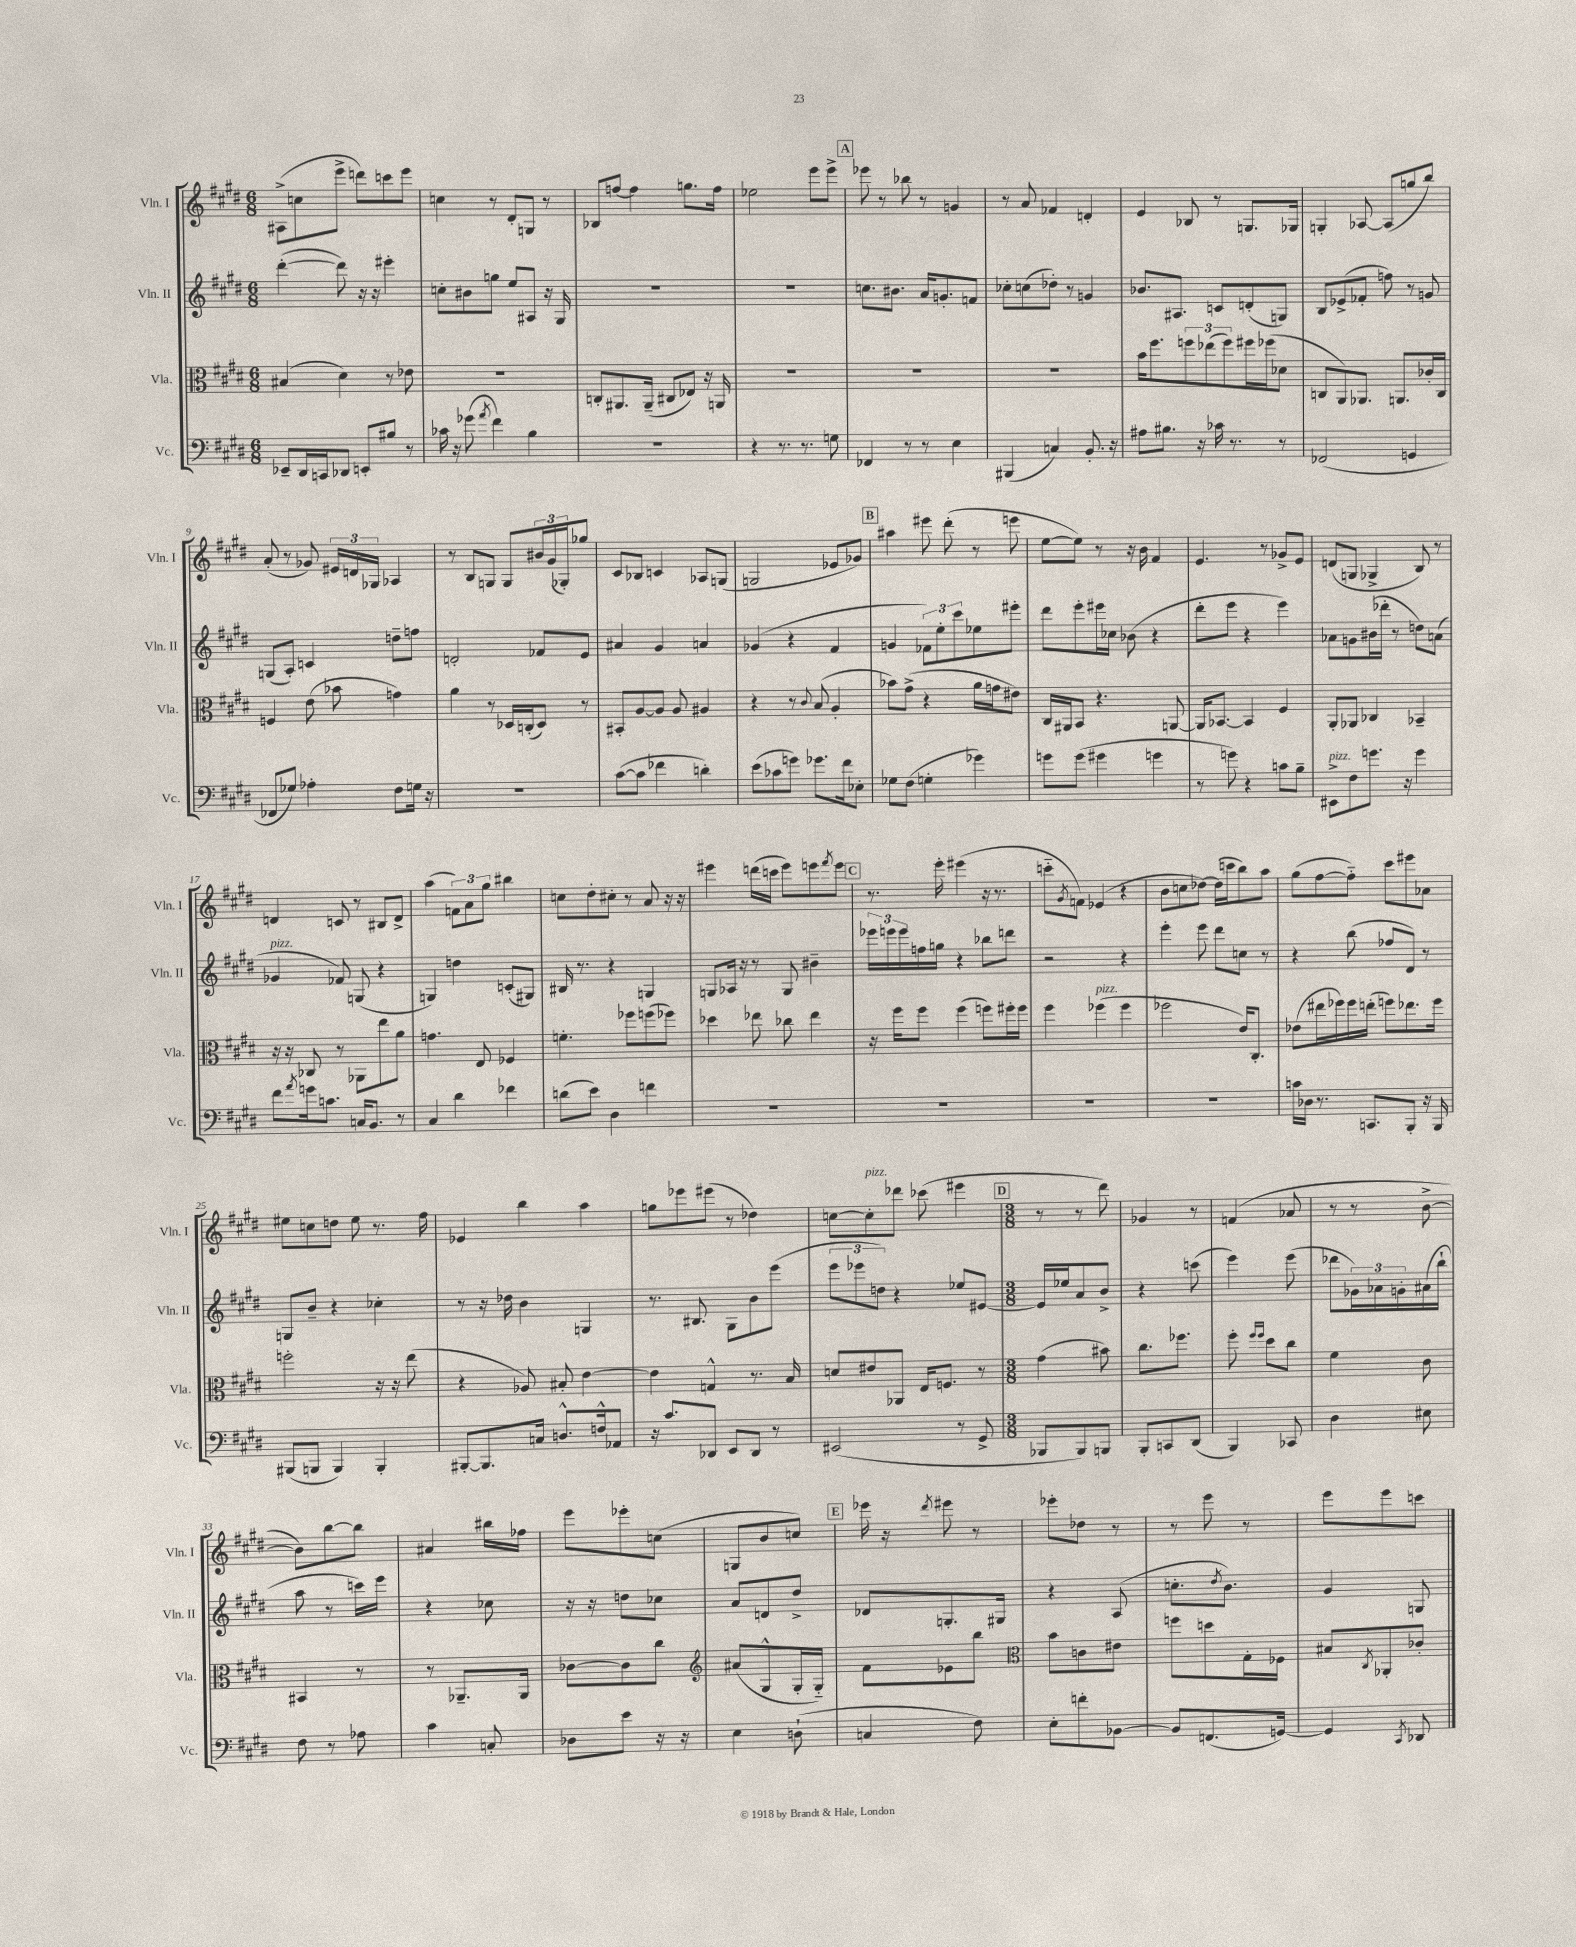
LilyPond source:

<<
\new StaffGroup <<
\new Staff = "s0" \with { instrumentName = "Vln. I" shortInstrumentName = "Vln. I" } {
    \clef treble \key e \major \numericTimeSignature \time 6/8
    ais8->( c''8 e'''8-> d'''8) c'''8 e'''8 |
    c''4 r8 dis'8-. g8 r8 |
    bes8 f''8~ f''4 g''8. f''16 |
    ees''2 e'''8 e'''8-> |
    \mark \markup { \box "A" } ees'''8 r8 bes''8 r8 g'4 |
    r8 a'8 fes'4 d'4-. |
    e'4 bes8 r8 g8. ges16 |
    g4-. aes8~ aes8( g''8 b''8) |
    a'8-.( r8 ges'8) \tuplet 3/2 { eis'16 d'16 ges16 } aes4 |
    r8 b8 g8 g8 \tuplet 3/2 { bis'16 gis'16( ges16-.) } ges''8 |
    cis'8 bes8 c'4 aes8 g8( |
    g2 ees'8 ges'8) |
    \mark \markup { \box "B" } ais''4 eis'''8 dis'''8-.( r8 e'''8 |
    e''8~ e''8) r8 r16 b'16 fis'4 |
    e'4. r8 ges'8-> e'8 |
    d'8( g8 ges4-> b8) r8 |
    d'4 c'8 r8 bis8 d'8-> |
    a''4( \tuplet 3/2 { f'8) a'8 gis''8 } bis''4 |
    c''8 dis''8-. cis''8-. r8 a'8 r16 r16 |
    eis'''4 d'''16( c'''16 eis'''8) e'''8 \acciaccatura { fis'''8 } e'''8 |
    \mark \markup { \box "C" } r8. e'''16-. eis'''4( r16 r8. |
    c'''8-_ \acciaccatura { gis'8 } f'8) ees'4( r4 |
    b'8 c''8 des''8~) des''16( c'''16 b''8) a''8 |
    gis''8( fis''8~ fis''8-_) cis'''8 eis'''8 aes'8 |
    eis''8 c''8 d''8 eis''8 r8. fis''16 |
    ees'4 b''4 a''4 |
    g''8 ees'''8 eis'''8( r8 des''4) |
    c''8~ c''8-.^\markup { \italic "pizz." } des'''8 ces'''8( eis'''4 |
    \mark \markup { \box "D" } \numericTimeSignature \time 3/8 r8 r8 dis'''8) |
    ges'4 r8 |
    f'4( aes'8 |
    r8 r8 b'8~-> |
    b'8) b''8~ b''8 |
    ais'4 bis''16 fes''16 |
    e'''8 ees'''8-. c''8( |
    g8 b'8 c''8) |
    \mark \markup { \box "E" } ees'''16 r16 \acciaccatura { dis'''8 } eis'''8 r8 |
    ees'''8-. des''8 r8 |
    r8 e'''8 r8 |
    e'''8 e'''8 c'''8 \bar "|." |
}
\new Staff = "s1" \with { instrumentName = "Vln. II" shortInstrumentName = "Vln. II" } {
    \clef treble \key e \major \numericTimeSignature \time 6/8
    dis'''4~-.( dis'''8) r16 r16 eis'''4-. |
    c''8-. bis'8 g''8 e''8 ais8 r16 gis16 |
    R2. |
    R2. |
    \mark \markup { \box "A" } c''8. bis'8. a'16 g'8.-. f'8 |
    ces''8-. c''8( des''8-.) r8 g'4 |
    bes'8. ais8. c'8 d'8-.( g8) |
    b8 ees'8->( fes'8-. f''8) r8 g'8 |
    g8( a8-.) c'4 d''8-- f''8 |
    d'2-. fes'8 e'8 |
    ais'4 gis'4 a'4 |
    ges'4( r4 fis'4 |
    \mark \markup { \box "B" } g'4 \tuplet 3/2 { fes'8) e''8-. cis'''8 } ees''8 eis'''8-. |
    dis'''8 e'''8-. eis'''16 ces''16 bes'8( r4 |
    dis'''8-. e'''8 r4 e'''4) |
    aes'8 g'8 bis'16( des'''16-. r8 d''8) a'8( |
    ges'4^\markup { \italic "pizz." } fes'8) g8( r4 |
    g4) d''4 c'8-.( gis8) |
    bis16 r8. r4 g4 |
    g8 aes16 r16 r8 g8 bis'4-- |
    \mark \markup { \box "C" } \tuplet 3/2 { ees'''16 e'''16 e'''16 } f''16 g''16 r4 bes''8 d'''8 |
    r2 r4 |
    e'''4-. e'''8 dis'''8 c''8 r8 |
    r4 b''8( fes''8 dis'8) r8 |
    g8 b'8-- r4 ces''4-. |
    r8 r16 des''16 b'4 g4 |
    r8. bis8. gis8 b'8 e'''8( |
    \tuplet 3/2 { e'''8 ees'''8 d''8) } r4 ees''8 eis'8~ |
    \mark \markup { \box "D" } \numericTimeSignature \time 3/8 eis'16 ees''16 a'8 b'8-> |
    r4 c'''8( |
    e'''4) e'''8( |
    des'''8 \tuplet 3/2 { ges'16) aes'16 g'16-. } ais'16( b''16-! |
    a''8 r8 c'''16) e'''16 |
    r4 ces''8 |
    r16 r16 d''8 ces''8 |
    a'8 d'8 dis''8-> |
    \mark \markup { \box "E" } des'8 g8.-. gis16 |
    r4 a8( |
    c''8.-. \acciaccatura { dis''8 } b'8.) |
    gis'4 g8 \bar "|." |
}
\new Staff = "s2" \with { instrumentName = "Vla." shortInstrumentName = "Vla." } {
    \clef alto \key e \major \numericTimeSignature \time 6/8
    bis4( dis'4) r8 ees'8 |
    R2. |
    c8-. ais,8. ais,16--( cis8 ees8) r16 a,16 |
    R2. |
    \mark \markup { \box "A" } R2. |
    R2. |
    b'16 fis''8. \tuplet 3/2 { f''8 ees''8( f''8) } fis''16 fes''16( des'8 |
    c8 a,8) aes,8. a,8. ces'16-. c16 |
    f4 e'8( bes'8 g'4) |
    a'4 r8 des16 c16-.( des8) r8 |
    bis,8-. a8~ a8 a8 ais4 |
    r4 r8 \appoggiatura { cis'8 } b8( a4-. |
    \mark \markup { \box "B" } bes'8) gis'8->( r4 a'16 g'16 eis'8) |
    cis16 ais,16 b,8 r4. a,8~ |
    a,16 bes,8.~ bes,4 fis4 |
    a,8-. aes,8 ces4 bes,4-- |
    r16 r16 ces8 r8 aes,8 e''8 a'8 |
    g'4. e8 fes4 |
    f'4.-. fes''8 f''8( fes''8) |
    des''4 ees''8 ces''8 ees''4 |
    \mark \markup { \box "C" } r16 fis''16 fis''8 fis''4( f''8) fis''16-. fis''16 |
    fis''4 fes''4^\markup { \italic "pizz." }( fes''4 |
    fes''2 e'16) cis8.-. |
    ees'8( eis''16 fes''16) fes''16 e''16-.( f''8) ees''8. f''16 |
    f''2-. r16 r16 e''8( |
    r4 aes8) bis8-. e'4~ |
    e'4 g4-^ r8. b16 |
    d'8 eis'8 aes,8 e16 f8. r8 |
    \mark \markup { \box "D" } \numericTimeSignature \time 3/8 gis'4( bis'8) |
    cis''8. fes''8. |
    fis''8-. \grace { fis''16 fis''16 } dis''8 cis''8 |
    fis'4 cis'8 |
    bis,4 r8 |
    r8 aes,8.-- aes,16 |
    ces'8~ ces'8 cis''8 |
    \clef treble ais'8( gis8-^ gis16-. gis16-_) |
    \mark \markup { \box "E" } fis'8 ees'8 b''8 |
    \clef alto b'8 c'8 eis'8 |
    f''8 d''8 gis16-. fes16 |
    bis8 \acciaccatura { cis8 } aes,8-. ces'8-. \bar "|." |
}
\new Staff = "s3" \with { instrumentName = "Vc." shortInstrumentName = "Vc." } {
    \clef bass \key e \major \numericTimeSignature \time 6/8
    ees,8-- dis,16 c,16 des,8 e,8-. bis8 r8 |
    ces'16 r16 ges'8( \acciaccatura { a'8 } fis'4) b4 |
    R2. |
    r4 r8. r8. g8 |
    \mark \markup { \box "A" } fes,4 r8 r8 e4 |
    bis,,4( c4) b,8.-. r16 |
    ais8 bis8. r16 ces'16 r8. r8 |
    fes,2( g,4 |
    fes,8 ges8) aes4-. fis8 g16 r16 |
    R2. |
    cis'8~( cis'8 fes'4 d'4-.) |
    e'8( ces'8 g'8) ges'8. fis'16 ees8-. |
    \mark \markup { \box "B" } ges8 fis8( g4-. ges'4) |
    g'8 g'8( gis'4 g'4 |
    r8 g'8) r4 c'8 b8-- |
    eis,8->^\markup { \italic "pizz." } fis8 g'8. r16 g'4 |
    fis'8 \acciaccatura { a'8 } g'16 c'8. c16 b,8. r8 |
    cis4 dis'4 fes'4 |
    d'8( e'8) dis4 f'4 |
    R2. |
    \mark \markup { \box "C" } R2. |
    R2. |
    R2. |
    c'16 des16 r8. c,8. b,,8-. r16 b,,16 |
    bis,,8( b,,8 b,,4) b,,4-. |
    bis,,8~-. bis,,8. c16 d8.-^ f16-^ aes,8 |
    r16 cis'8. des,8 e,8 des,8 r8 |
    eis,2( r8 gis,8-> |
    \mark \markup { \box "D" } \numericTimeSignature \time 3/8 bes,,8 bes,,8) b,,8 |
    b,,8-. c,8 dis,8( |
    b,,4) ces,8 |
    dis4 eis8 |
    fis8 r8 aes8 |
    cis'4 c8-. |
    des8 e'8 r16 r16 |
    e4 d8-!( |
    \mark \markup { \box "E" } c4 fis8) |
    e8-. f'8-. bes,8~ |
    bes,8 f,8.( g,16~) |
    g,4 \acciaccatura { cis,8 } des,8 \bar "|." |
}
>>
>>
